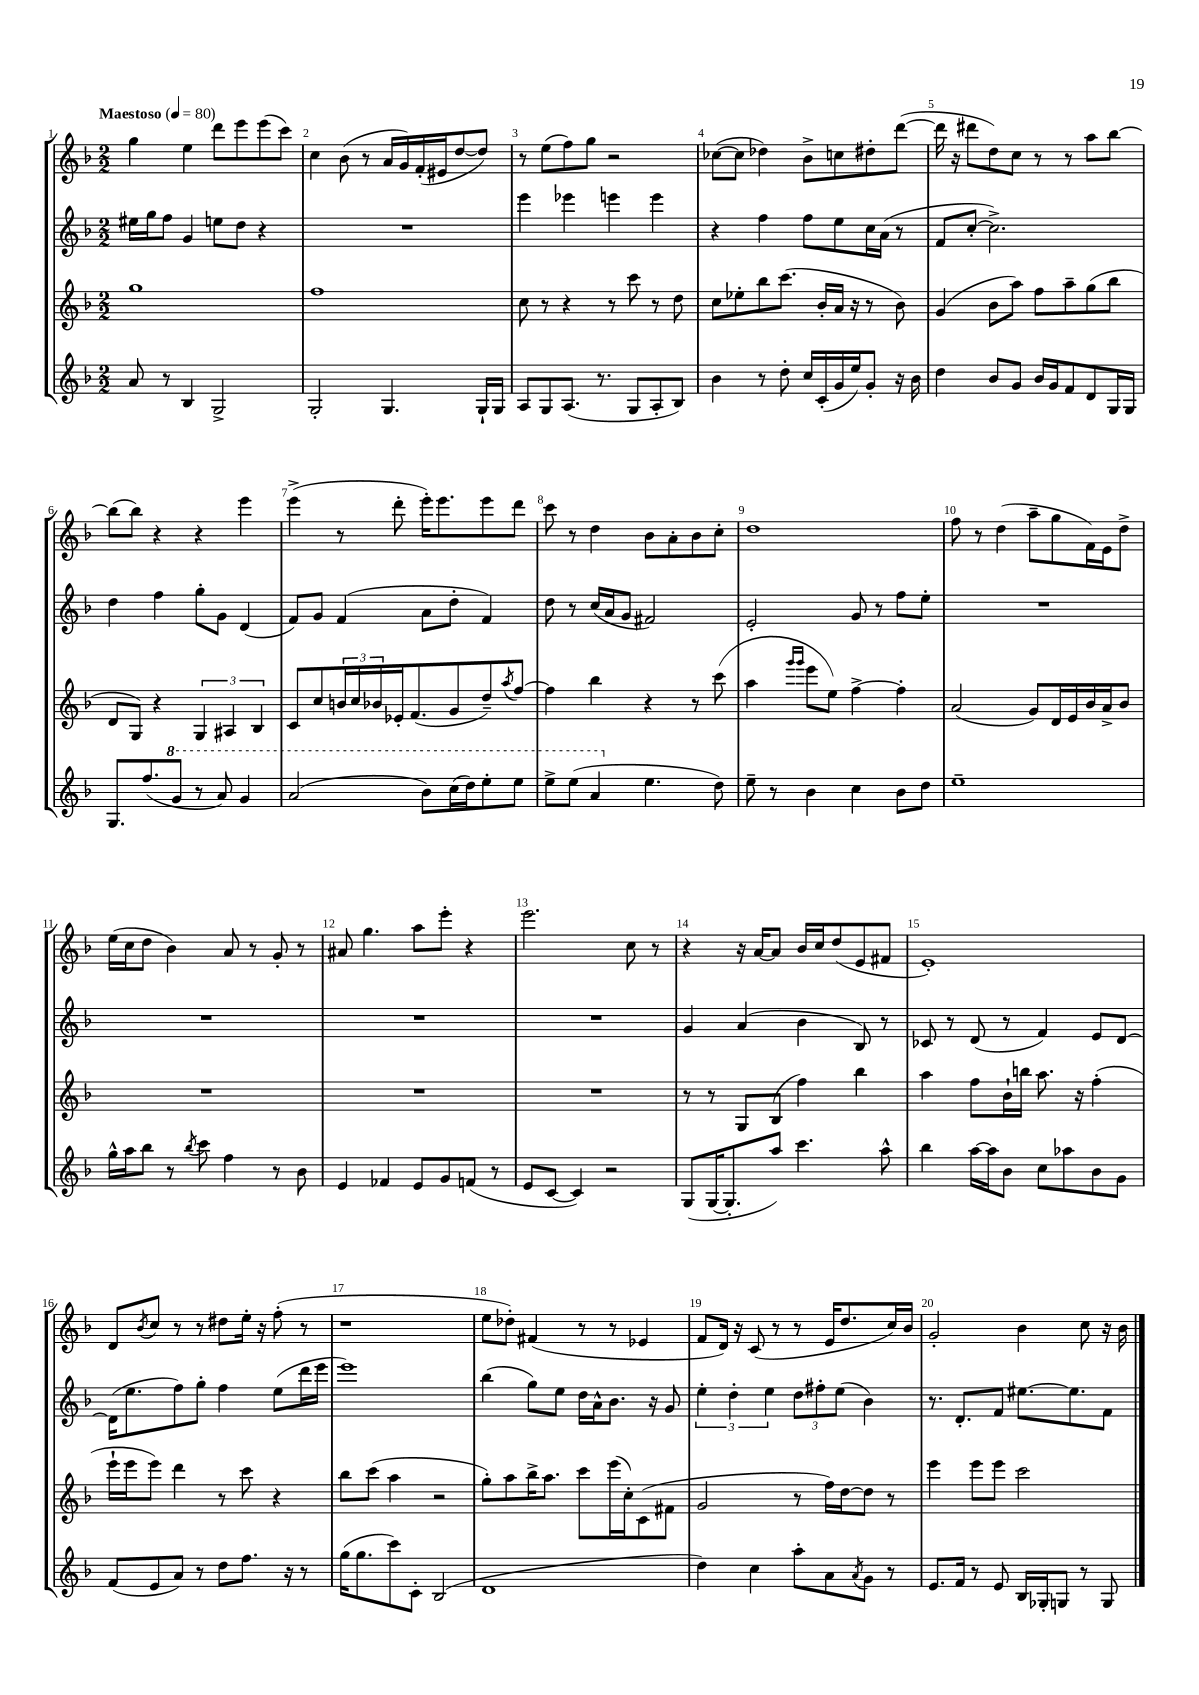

**kern	**kern	**kern	**kern
*staff4	*staff3	*staff2	*staff1
*clefG2	*clefG2	*clefG2	*clefG2
*k[b-]	*k[b-]	*k[b-]	*k[b-]
*M2/2	*M2/2	*M2/2	*M2/2
*MM80	*MM80	*MM80	*MM80
8a/	1gg	16ee#\LL	4gg\
.	.	16gg\J	.
8r	.	8ff\J	.
4B-/	.	4g/	4ee\
2G^/	.	8ee\L	8ddd\L
.	.	8dd\J	8eee\
.	.	4r	(8eee\
.	.	.	8ccc\J)
=	=	=	=
2G'/	1ff	1r	4cc\
.	.	.	(8b-\
.	.	.	8r
4.G/	.	.	16a/LL
.	.	.	16g/)
.	.	.	(16f'/
.	.	.	16e#/J
.	.	.	[8dd/
16G`/LL	.	.	8dd/]J)
16G/JJ	.	.	.
=	=	=	=
8A/L	8cc\	4eee\	8r
8G/	8r	.	(8ee\L
(8.A/J	4r	4eee-\	8ff\)
.	.	.	8gg\J
8.r	.	.	.
.	8r	4eee\	2r
8G/L	8ccc\	.	.
8A'/	8r	4eee\	.
8B-/J)	8dd\	.	.
=	=	=	=
4b-\	8cc\L	4r	([8cc-\L
.	8ee-'\	.	8cc-\]J
8r	8bb-\	4ff\	4dd-\)
8dd'\	(8.ccc\J	.	.
16cc/LL	.	8ff\L	8b-^\L
(16c'/	16b-'/LL	.	.
16g/	16a/JJ	8ee\	8cc\
16ee/J)	16r	.	.
8g'/J	8r	16cc\L	8dd#'\
.	.	(16a\JJ	.
16r	8b-\)	8r	([8ddd\J
16b-\	.	.	.
=	=	=	=
4dd\	(4g/	8f/L	16ddd\]
.	.	.	16r
.	.	[8cc'/J	8ddd#\L
8b-/L	8b-\L	2.cc^\])	8dd\)
8g/J	8aa\J)	.	8cc\J
16b-/LL	8ff\L	.	8r
16g/J	.	.	.
8f/	8aa~\	.	8r
8d/	(8gg\	.	8aa\L
16G/L	8bb-\J	.	[8bb-\J
16G/JJ	.	.	.
=	=	=	=
8.G/L	8d/L	4dd\	(8bb-\]L
.	8G/J)	.	8bb-\J)
(8.ff/	.	.	.
.	4r	4ff\	4r
8gg/J	.	.	.
8r	6G/	8gg'\L	4r
8aa/)	.	8g\J	.
.	6A#/	.	.
4gg/	.	(4d/	4eee\
.	6B-/	.	.
=	=	=	=
(2aa/	8c/L	8f/L)	(4eee^\
.	8cc/	8g/J	.
.	24b/L	(4f/	8r
.	24cc/	.	.
.	24b-/	.	.
.	16e-'/J	.	8ddd'\
.	(8.f/	.	.
8bb-\L)	.	8a\L	16eee'\LK)
.	.	.	8.eee\
(16ccc\L	8g/	8dd'\J	.
16ddd\J)	.	.	.
8eee'\	8dd~/)	4f/)	8eee\
.	8qaa/	.	.
8eee\J	[8ff/J	.	8ddd\J
=	=	=	=
8eee^\L	4ff\]	8dd\	8ccc\
(8eee\J	.	8r	8r
4aa/	4bb-\	(16cc/LL	4dd\
.	.	16a/J	.
.	.	8g/J	.
4.ee\	4r	2f#/)	8b-\L
.	.	.	8a'\
.	8r	.	8b-\
8dd\)	(8ccc\	.	8cc'\J
=	=	=	=
8ee~\	4aa\	2e'/	1dd
8r	.	.	.
.	16qqggg/LL	.	.
.	16qqggg/JJ	.	.
4b-\	8eee\L	.	.
.	8ee\J)	.	.
4cc\	[4ff^\	8g/	.
.	.	8r	.
8b-\L	4ff'\]	8ff\L	.
8dd\J	.	8ee'\J	.
=	=	=	=
1ee~	(2a/	1r	8ff\
.	.	.	8r
.	.	.	(4dd\
.	8g/L)	.	8aa~\L
.	16d/L	.	8gg\
.	16e/	.	.
.	16b-/	.	16f\L)
.	16a^/J	.	16e\J
.	8b-/J	.	8dd^\J
=	=	=	=
16gg^^\LL	1r	1r	(16ee\LL
16aa\J	.	.	16cc\J
8bb-\J	.	.	8dd\J
8r	.	.	4b-\)
8qbb-/	.	.	.
8ccc\	.	.	.
4ff\	.	.	8a/
.	.	.	8r
8r	.	.	8g'/
8b-\	.	.	8r
=	=	=	=
4e/	1r	1r	8a#/
.	.	.	4.gg\
4f-/	.	.	.
8e/L	.	.	8aa\L
8g/	.	.	8eee'\J
(8f/J	.	.	4r
8r	.	.	.
=	=	=	=
8e/L	1r	1r	2.eee\
[8c/J	.	.	.
4c/])	.	.	.
2r	.	.	.
.	.	.	8cc\
.	.	.	8r
=	=	=	=
(8G/L	8r	4g/	4r
[16G/K	8r	.	.
8.G'/]	.	.	.
.	8G/L	(4a/	16r
.	.	.	[16a/LK
8aa/J)	(8B-/J	.	8a/]J
4.ccc\	4ff\)	4b-\	16b-/LL
.	.	.	16cc/J
.	.	.	(8dd/
.	4bb-\	8B-/)	8e/
8aa^^\	.	8r	8f#/J
=	=	=	=
4bb-\	4aa\	8c-/	1e')
.	.	8r	.
[16aa\LL	8ff\L	(8d/	.
16aa\]J	.	.	.
8b-\J	16b-`\L	8r	.
.	16bb\JJ	.	.
8cc\L	8.aa\	4f/)	.
8aa-\	.	.	.
.	16r	.	.
8b-\	(4ff'\	8e/L	.
8g\J	.	[8d/J	.
=	=	=	=
(8f/L	16eee`\LL	(16d\]LK	8d/L
.	16eee\J	8.ee\	.
.	.	.	8qb-/
8e/	8eee\J)	.	8cc/J
8a/J)	4ddd\	8ff\)	8r
8r	.	8gg'\J	8r
8dd\L	8r	4ff\	8dd#\L
8.ff\J	8ccc\	.	16ee'\Jk
.	.	.	16r
.	4r	(8ee\L	(8ff'\
16r	.	.	.
8r	.	16ddd\L	8r
.	.	16eee\JJ	.
=	=	=	=
(16gg\LK	8bb-\L	1eee)	1r
8.gg\	.	.	.
.	(8ccc\J	.	.
8ccc\)	4aa\	.	.
8c'\J	.	.	.
(2B-/	2r	.	.
=	=	=	=
1d	8gg'\L)	(4bb-\	8ee\L
.	8aa\	.	8dd-'\J)
.	16bb-^\K	8gg\L)	(4f#/
.	8.aa\J	.	.
.	.	8ee\J	.
.	8ccc\L	16dd\LL	8r
.	.	16a^^\J	.
.	(16eee\L	8.b-\J	8r
.	16cc'\J)	.	.
.	(8c\	.	4e-/
.	.	16r	.
.	8f#\J	8g/	.
=	=	=	=
4dd\)	2g/	6ee'\	8f/L
.	.	.	16d/Jk)
.	.	6dd'\	.
.	.	.	16r
4cc\	.	.	(8c/
.	.	6ee\	.
.	.	.	8r
8aa'\L	8r	12dd\L	8r
.	.	12ff#'\	.
8a\	16ff\LL)	.	16e/LK
.	.	(12ee\J	.
.	[16dd\J	.	8.dd/
8qa/	.	.	.
8g\J	8dd\]J	4b-\)	.
8r	8r	.	16cc/L)
.	.	.	16b-/JJ
=	=	=	=
8.e/L	4eee\	8.r	2g'/
16f/Jk	.	8.d'/L	.
8r	8eee\L	.	.
8e/	8eee\J	8f/J	.
16B-/LL	2ccc\	[8.ee#\L	4b-\
16G-'/J	.	.	.
8G/J	.	.	.
.	.	8.ee#\]	.
8r	.	.	8cc\
8G/	.	8f\J	16r
.	.	.	16b-\
==	==	==	==
*-	*-	*-	*-
